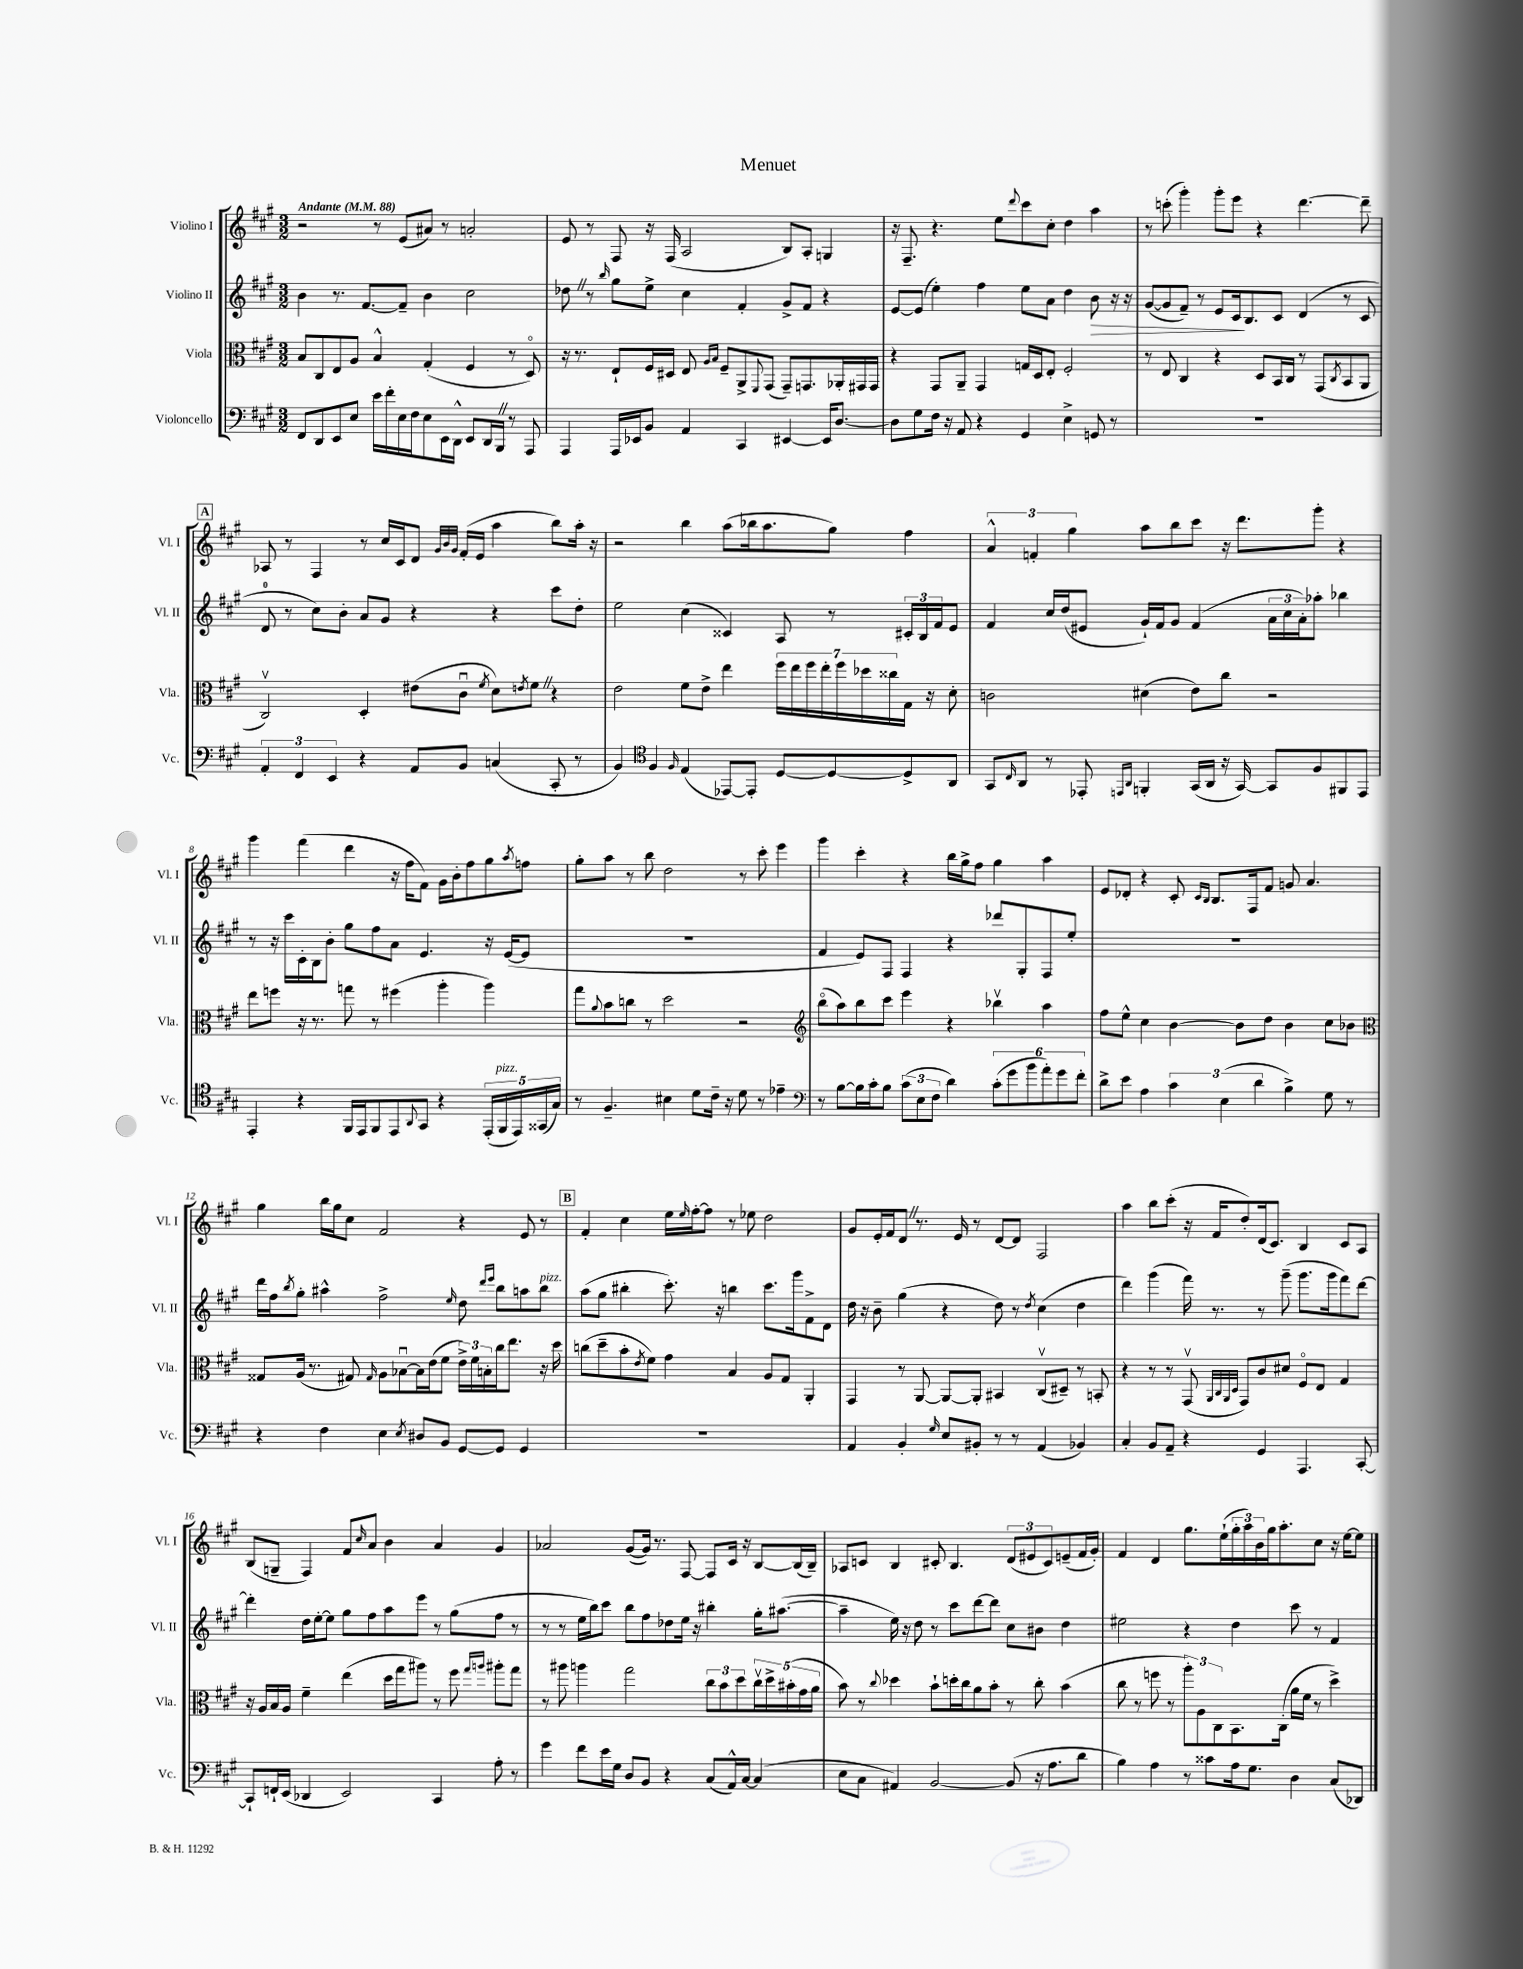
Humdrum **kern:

**kern	**kern	**kern	**dynam	**kern
*part4	*part3	*part2	*part2	*part1
*staff4	*staff3	*staff2	*staff2	*staff1
*I"Violoncello	*I"Viola	*I"Violino II	*	*I"Violino I
*I'Vc.	*I'Vla.	*I'Vl. II	*	*I'Vl. I
*clefF4	*clefC3	*clefG2	*	*clefG2
*k[f#c#g#]	*k[f#c#g#]	*k[f#c#g#]	*	*k[f#c#g#]
*M3/2	*M3/2	*M3/2	*	*M3/2
*MM88	*MM88	*MM88	*	*MM88
=1	=1	=1	=1	=1
!	!	!	!	!LO:TX:a:B:t=Andante
8FF#/L	8B/L	4b\	.	2r
8DD/	8C#/	.	.	.
8EE/	8E/	8.r	.	.
8E/J	8A/J	.	.	.
.	.	[8.f#/L	.	.
16e\LL	4B^^/	.	.	8r
16f#'\	.	.	.	.
16E\	.	8f#~/J]	.	(8e/L
16F#\J	.	.	.	.
8E\	(4G#'/	4b\	.	8a#X/J)
16EE\L	.	.	.	8r
16DD^^\JJ	.	.	.	.
8EE/L	4F#/	2cc#\	.	2an'/
16DD/L	.	.	.	.
16BBBZ/JJ	.	.	.	.
8r	8r	.	.	.
8AAA/	8D/)	.	.	.
=2	=2	=2	=2	=2
4AAA/	16r	8dd-XZ\	.	8e/
.	8.r	.	.	.
.	.	8r	.	8r
.	.	16qqbb/	.	.
16AAA/LL	8E`/L	8gg#\L	.	8F#/
16EE-X/J	.	.	.	.
8BB/J	16F#/L	8ee^\J	.	16r
.	16D#X/JJ	.	.	(16F#/
4AA/	8E/	4cc#\	.	2A/
.	16qqA/LL	.	.	.
.	16qqB/JJ	.	.	.
.	8F#~/L	.	.	.
4CC#/	8AA^/	4f#'/	.	.
.	8qqFF#/	.	.	.
.	(8GG#/J	.	.	.
[4EE#X/	8GG#~/L)	8g#^/L	.	8B/L)
.	8.GGn/	8f#/J	.	8A'/J
16EE#/KL]	.	4r	.	4Gn/
[8.D/J	16AA-X'/L	.	.	.
.	16GG#X/	.	.	.
.	16GG#/JJ	.	.	.
=3	=3	=3	=3	=3
8D\L]	4r	[8e/L	.	16r
.	.	.	.	8.F#~/
8G#\	.	(8e/J]	.	.
16F#\Jk	8GG#/L	4ee'\)	.	4.r
16r	.	.	.	.
8AA/	8AA~/J	.	.	.
4r	4GG#/	4ff#\	.	.
.	.	.	.	8ee\L
.	.	.	.	8qqddd/
4GG#/	16Gn/LL	8ee\L	.	8ccc#\
.	16D/J	.	.	.
.	8E'/J	8a\J	.	8cc#'\J
4E^\	2F#'/	4dd\	.	4dd\
!	!	!	!LO:HP:b	!
8GGn/	.	8b\	>	4aa\
8r	.	16r	.	.
.	.	16r	.	.
=4	=4	=4	=4	=4
1.r	8r	([8g#/L	.	8r
.	8E/	8g#/]	.	(8cccn'\
.	4C#/	8f#~/J)	.	4ggg#'\)
.	.	8r	.	.
.	4r	8e/L	.	8ggg#'\L
.	.	16c#/k	.	8eee\J
.	.	8.B/	]	.
.	8D/L	.	.	4r
.	16BB/L	8c#/J	.	.
.	16C#/JJ	.	.	.
.	8r	(4d/	.	[4.ddd\
.	(8GG#/L	.	.	.
.	8qC#/	.	.	.
.	8BB/	8r	.	.
.	8AA/J	8c#/	.	8ddd~\]
!!LO:LB:g=z
!!LO:REH:place=s1:t=A
=5	=5	=5	=5	=5
6AA'/	2C#v/)	8d/	.	8A-X/
.	.	8r	.	8r
6FF#/	.	.	.	.
.	.	8cc#\L)	.	4F#/
6EE/	.	.	.	.
.	.	8b'\J	.	.
4r	4D'/	8a/L	.	8r
.	.	8g#/J	.	16cc#/LL
.	.	.	.	16c#/J
8AA/L	(8e#X\L	4r	.	8d/J
.	.	.	.	32qqg#/LLL
.	.	.	.	32qqb/
.	.	.	.	32qqg#/JJJ
8BB/J	8c#u\J	.	.	(16f#'/LL
.	.	.	.	16e/JJ
.	8qf#/	.	.	.
(4Cn/	8d\L)	4r	.	4aa\
.	8qen/	.	.	.
.	8f#Z\J	.	.	.
8CC#'/	4r	8ccc#\L	.	8bb\L)
8r	.	8dd'\J	.	16aa'\Jk
.	.	.	.	16r
=6	=6	=6	=6	=6
4BB/)	2e\	2ee\	.	2r
*clefC4	*	*	*	*
4F#/	.	.	.	.
16qqF#/	.	.	.	.
(4E/	8f#\L	(4cc#\	.	4bb\
.	8e^\J	.	.	.
[8EE-X/L)	4ee\	4c##X/)	.	(8aa\L
8EE-'/J]	.	.	.	16bb-X\k
.	.	.	.	8.aa\
[8D/L	28ff#\LL	8A/	.	.
.	28ee\	.	.	.
.	28ff#\	.	.	.
.	28ee'\	.	.	.
8D/_	.	8r	.	8gg#\J)
.	28ff#\	.	.	.
.	28dd-X\	.	.	.
.	28cc##X\	.	.	.
8D^/]	16G#\JJ	24c#X'/LL	.	4ff#\
.	.	24B/	.	.
.	16r	.	.	.
.	.	24f#/J	.	.
8AA/J	8d'\	8e/J	.	.
=7	=7	=7	=7	=7
8GG#/L	2cn\	4f#/	.	6a^^/
16qqC#/	.	.	.	.
8AA/J	.	.	.	.
.	.	.	.	6fn'/
8r	.	16cc#/LL	.	.
.	.	(16dd/J	.	.
.	.	.	.	6gg#\
8EE-X'/	.	8e#X/J	.	.
16qqEEn/LL	.	.	.	.
16qqAA/JJ	.	.	.	.
4FFn'/	(4d#X\	16g#`/LL)	.	8aa\L
.	.	16f#/J	.	.
.	.	8g#/J	.	8bb\
(16GG#/LL	8e\L)	(4f#/	.	8ccc#\J
16AA/JJ	.	.	.	.
16r	8cc#\J	.	.	16r
[16GG#/)	.	.	.	8.ddd\L
8GG#/L]	2r	24a\LL	.	.
.	.	24cc#\	.	.
.	.	24a'\J)	.	.
8F#/	.	8aa-X'\J	.	8ggg#'\J
8FF#X/	.	4bb-X\	.	4r
8EE/J	.	.	.	.
!!LO:LB:g=z
=8	=8	=8	=8	=8
4EE'/	8ee\L	8r	.	4ggg#\
.	8ffn\J	16r	.	.
.	.	16ccc#\LL	.	.
4r	16r	16c#'\	.	(4fff#\
.	8.r	16B\J	.	.
.	.	8b'\J	.	.
16FF#/LL	8ggn\	8gg#\L	.	4ddd\
16EE/J	.	.	.	.
8FF#/	8r	8ff#\	.	.
8EE/	(4ff#X\	8a\J	.	16r
.	.	.	.	16ff#\KL
8qqAA/	.	.	.	.
8GG#/J	.	4.e/	.	8f#\J)
4r	4aa'\	.	.	16g#\LL
.	.	.	.	16b'\J
.	.	.	.	8ff#\
(20EE'/LL	4aa\)	16r	.	8gg#\
!LO:TX:a:i:t=pizz.	!	!	!	!
20FF#/	.	.	.	.
.	.	([16e/KL	.	.
20EE/)	.	.	.	.
.	.	.	.	8qaa/
.	.	8e/J]	.	8ffn\J
(20GG##X/	.	.	.	.
20G#/JJ)	.	.	.	.
=9	=9	=9	=9	=9
8r	8gg#\L	1.r	.	8gg#'\L
.	8qqa/	.	.	.
4.F#~/	8b\	.	.	8aa\J
.	8ccn\J	.	.	8r
.	8r	.	.	8bb\
4B#X\	2dd\	.	.	2dd\
8d\L	.	.	.	.
16c#~\Jk	.	.	.	.
16r	.	.	.	.
8d\	2r	.	.	8r
8r	.	.	.	8ccc#'\
4e-X~\	.	.	.	4eee\
=10	=10	=10	=10	=10
*clefF4	*clefG2	*	*	*
8r	(8bb\L	4f#/	.	4ggg#\
[8B\L	8aa\)	.	.	.
16B\L]	8bb\	8e/L)	.	4ccc#'\
16c#'\J	.	.	.	.
8B\J	8ccc#\J	8F#/J	.	.
(12c#\L	4eee\	4F#/	.	4r
12E\	.	.	.	.
12F#\J	.	.	.	.
4d\)	4r	4r	.	16bb\LL
.	.	.	.	16gg#^\J
.	.	.	.	8ff#\J
(12c#'\L	4bb-Xv\	8ddd-X/L	.	4gg#\
12g#\	.	.	.	.
.	.	8G#'/	.	.
12b\	.	.	.	.
12a'\)	4aa\	8F#/	.	4aa\
12g#\	.	.	.	.
.	.	8ee'/J	.	.
12f#'\J	.	.	.	.
=11	=11	=11	=11	=11
8d^\L	8ff#\L	1.r	.	8e/L
8e\J	8ee^^\J	.	.	8d-X'/J
4A\	4cc#\	.	.	4r
6c#\	[4b\	.	.	8c#'/
.	.	.	.	16qqc#/LL
.	.	.	.	16qqB/JJ
.	.	.	.	8.B/L
(6E\	.	.	.	.
.	8b\L]	.	.	.
.	.	.	.	16F#/k
6d\	.	.	.	.
.	8dd\J	.	.	8f#/J
4B^\)	4b\	.	.	8gn/
.	.	.	.	4.a/
8G#\	8cc#\L	.	.	.
8r	8b-X\J	.	.	.
!!LO:LB:g=z
=12	=12	=12	=12	=12
*	*clefC3	*	*	*
4r	8G##X/L	16ddd\LL	.	4gg#\
.	.	16ff#\J	.	.
.	.	8qbb/	.	.
.	(16A/Jk	8gg#'\J	.	.
.	8.r	.	.	.
4F#\	.	4aa#X^^\	.	16bb\LL
.	.	.	.	16gg#\J
.	8G#X/)	.	.	8cc#\J
.	16qqG#/	.	.	.
4E\	8A\L	2ff#^\	.	2f#/
.	[8B-Xu\	.	.	.
8qE/	.	.	.	.
8D#X/L	16B-\L]	.	.	.
.	(16e\J	.	.	.
8BB/J	8f#\J	.	.	.
.	.	16qqee/	.	.
[8GG#/L	24e^\LL)	8dd\	.	4r
.	24f#\	.	.	.
.	24Bn'\	.	.	.
.	.	16qqddd/LL	.	.
.	.	16qqeee/JJ	.	.
8GG#/J]	16cc#\J	8bb\L	.	.
.	8.ee\J	.	.	.
4GG#/	.	8aan\	.	8e/
!	!	!LO:TX:a:i:t=pizz.	!	!
.	16r	8bb\J	.	8r
.	16dd\	.	.	.
!!LO:REH:place=s1:t=B
=13	=13	=13	=13	=13
1.r	(8ccn\L	(8aa\L	.	4f#'/
.	8dd~\	8gg#\J	.	.
.	8b'\	4bb#X'\	.	4cc#\
.	8qe/	.	.	.
.	8f#\J)	.	.	.
.	4g#\	8.ccc#'\)	.	16ee\LL
.	.	.	.	16qqee/
.	.	.	.	[16ff#'\J
.	.	.	.	8ff#\J]
.	.	16r	.	.
.	4B/	4bbn\	.	8r
.	.	.	.	8ee-X\
.	8A/L	8.ccc#\L	.	2dd\
.	8G#/J	.	.	.
.	.	16ggg#\k	.	.
.	4AA'/	8f#^\	.	.
.	.	8d\J	.	.
=14	=14	=14	=14	=14
4AA/	4GG#/	16dd\	.	8g#/L
.	.	16r	.	.
.	.	8b~\	.	16e'/L
.	.	.	.	16f#/J
4BB'/	8r	(4gg#\	.	8dZ/J
.	[8AA/	.	.	8.r
16qqG#/	.	.	.	.
8E/L	8AA/L_	4r	.	.
.	.	.	.	16e/
8BB#X'/J	8AA'/J]	.	.	8r
8r	4BB#X/	8dd\)	.	[8d/L
8r	.	8r	.	8d/J]
.	.	8qdd/	.	.
(4AA/	(8C#v/L	(4cc#\	.	2F#/
.	8D#X~/J)	.	.	.
4BB-X/)	8r	4dd\	.	.
.	8BBn'/	.	.	.
=15	=15	=15	=15	=15
4C#'/	4r	4ddd\)	.	4aa\
8BB/L	8r	(4ggg#\	.	8bb\L
8AA~/J	8r	.	.	(8ccc#'\J
4r	(8GG#v/	16fff#\)	.	16r
.	.	8.r	.	16f#/KL
.	32qqAA/LLL	.	.	.
.	32qqC#/	.	.	.
.	32qqAA/	.	.	.
.	32qqD/JJJ	.	.	.
.	8GG#/L)	.	.	8dd'/)
4GG#/	8c#/	8r	.	(16d/k
.	.	.	.	8.c#/J)
.	8d#X/J	(8ggg#~\	.	.
4.AAA/	8F#/L	8.ggg#\L	.	4B/
.	8E/J	.	.	.
.	.	16ggg#\k	.	.
.	4G#/	8fff#\)	.	8c#/L
[8CC#'/	.	[8ddd\J	.	8A/J
!!LO:LB:g=z
=16	=16	=16	=16	=16
8CC#`/L]	16r	4ddd'\]	.	(8B/L
.	16A/LL	.	.	.
16FFn`/L	16B/	.	.	8Gn~/J
(16EE/JJ	16A/JJ	.	.	.
4DD-X/	4f#~\	16dd\LL	.	4F#/)
.	.	[16ee'\J	.	.
.	.	8ee\J]	.	.
2EE/)	(4ee\	8gg#\L	.	8f#/L
.	.	.	.	16qqcc#/
.	.	8ff#\	.	8a/J
.	16dd\LL	8aa\	.	4b\
.	16gg#\J	.	.	.
.	8aa#X\J)	8eee\J	.	.
4CC#/	8r	8r	.	4a/
.	8ff#\	(8gg#\L	.	.
.	16qqgg#/LL	.	.	.
.	16qqaan/JJ	.	.	.
8A'\	8aa#X'\L	8ff#\J	.	4g#/
8r	8gg#\J	8r	.	.
=17	=17	=17	=17	=17
4g#\	8r	8r	.	2a-X/
.	8aa#X\	8r	.	.
8f#\L	4aan\	16ee\LL	.	.
.	.	16bb\J)	.	.
16e\L	.	8ccc#\J	.	.
16G#\JJ	.	.	.	.
8D/L	2gg#\	8bb\L	.	([8g#/L
8BB/J	.	8ff#\	.	16g#/Jk])
.	.	.	.	8.r
4r	.	8dd-X\	.	.
.	.	16ee\Jk	.	[8F#/
.	.	16r	.	.
(8C#/L	12cc#\L	4bb#X'\	.	8F#/L]
.	12b\	.	.	.
16AA^^/L)	.	.	.	16c#/Jk
.	12dd\	.	.	.
[16C#/JJ	.	.	.	16r
(4C#/]	20cc#v\L	16gg#'\KL	.	[8B/L
.	20dd^\	.	.	.
.	.	([8.aa#X\J	.	.
.	(20b#X'\	.	.	.
.	.	.	.	(16B/L]
.	20g#\	.	.	.
.	.	.	.	16B~/JJ)
.	20a\JJ	.	.	.
=18	=18	=18	=18	=18
8E\L	8b\)	4aa#~\]	.	8A-X/L
8C#\J	8r	.	.	8cn/J
.	8qqcc#/	.	.	.
4AA#X/)	4dd-X\	16ee\)	.	4B/
.	.	16r	.	.
.	.	8dd\	.	.
[2BB/	8b`\L	8r	.	8c#X'/
.	16ddn'\L	8ccc#\L	.	4.B/
.	16cc#\J	.	.	.
.	8a\	[8ddd\	.	.
.	8b'\J	8ddd\J]	.	.
(8BB/]	8r	8cc#\L	.	(12d/L
.	.	.	.	12e#X/
16r	8cc#'\	8b#X\J	.	.
.	.	.	.	12c#/)
8.A\L	.	.	.	.
.	(4b\	4dd\	.	(8en~/
8d\J	.	.	.	16f#/L
.	.	.	.	16g#'/JJ)
=19	=19	=19	=19	=19
4B\)	8cc#\	2ee#X\	.	4f#/
.	8r	.	.	.
4A\	8ffn\	.	.	4d/
.	8r	.	.	.
8r	12aa'\L)	4r	.	8.gg#\L
.	12A\	.	.	.
8c##X\L	.	.	.	.
.	12C#\	.	.	.
.	.	.	.	(16ee`\L
16A\k	8.BB\	4dd\	.	24gg#'\
.	.	.	.	24aa\)
8.G#\J	.	.	.	.
.	.	.	.	24b\
.	.	.	.	16gg#\J
.	(16C#'\Jk	.	.	8.aa'\
4D\	16a\LL	8ccc#\	.	.
.	16f#\JJ	.	.	.
.	8r	8r	.	8cc#\J
(8C#/L	4dd^\)	4f#/	.	16r
.	.	.	.	[16ee\KL
8DD-X/J)	.	.	.	8ee\J]
==	==	==	==	==
*-	*-	*-	*-	*-
